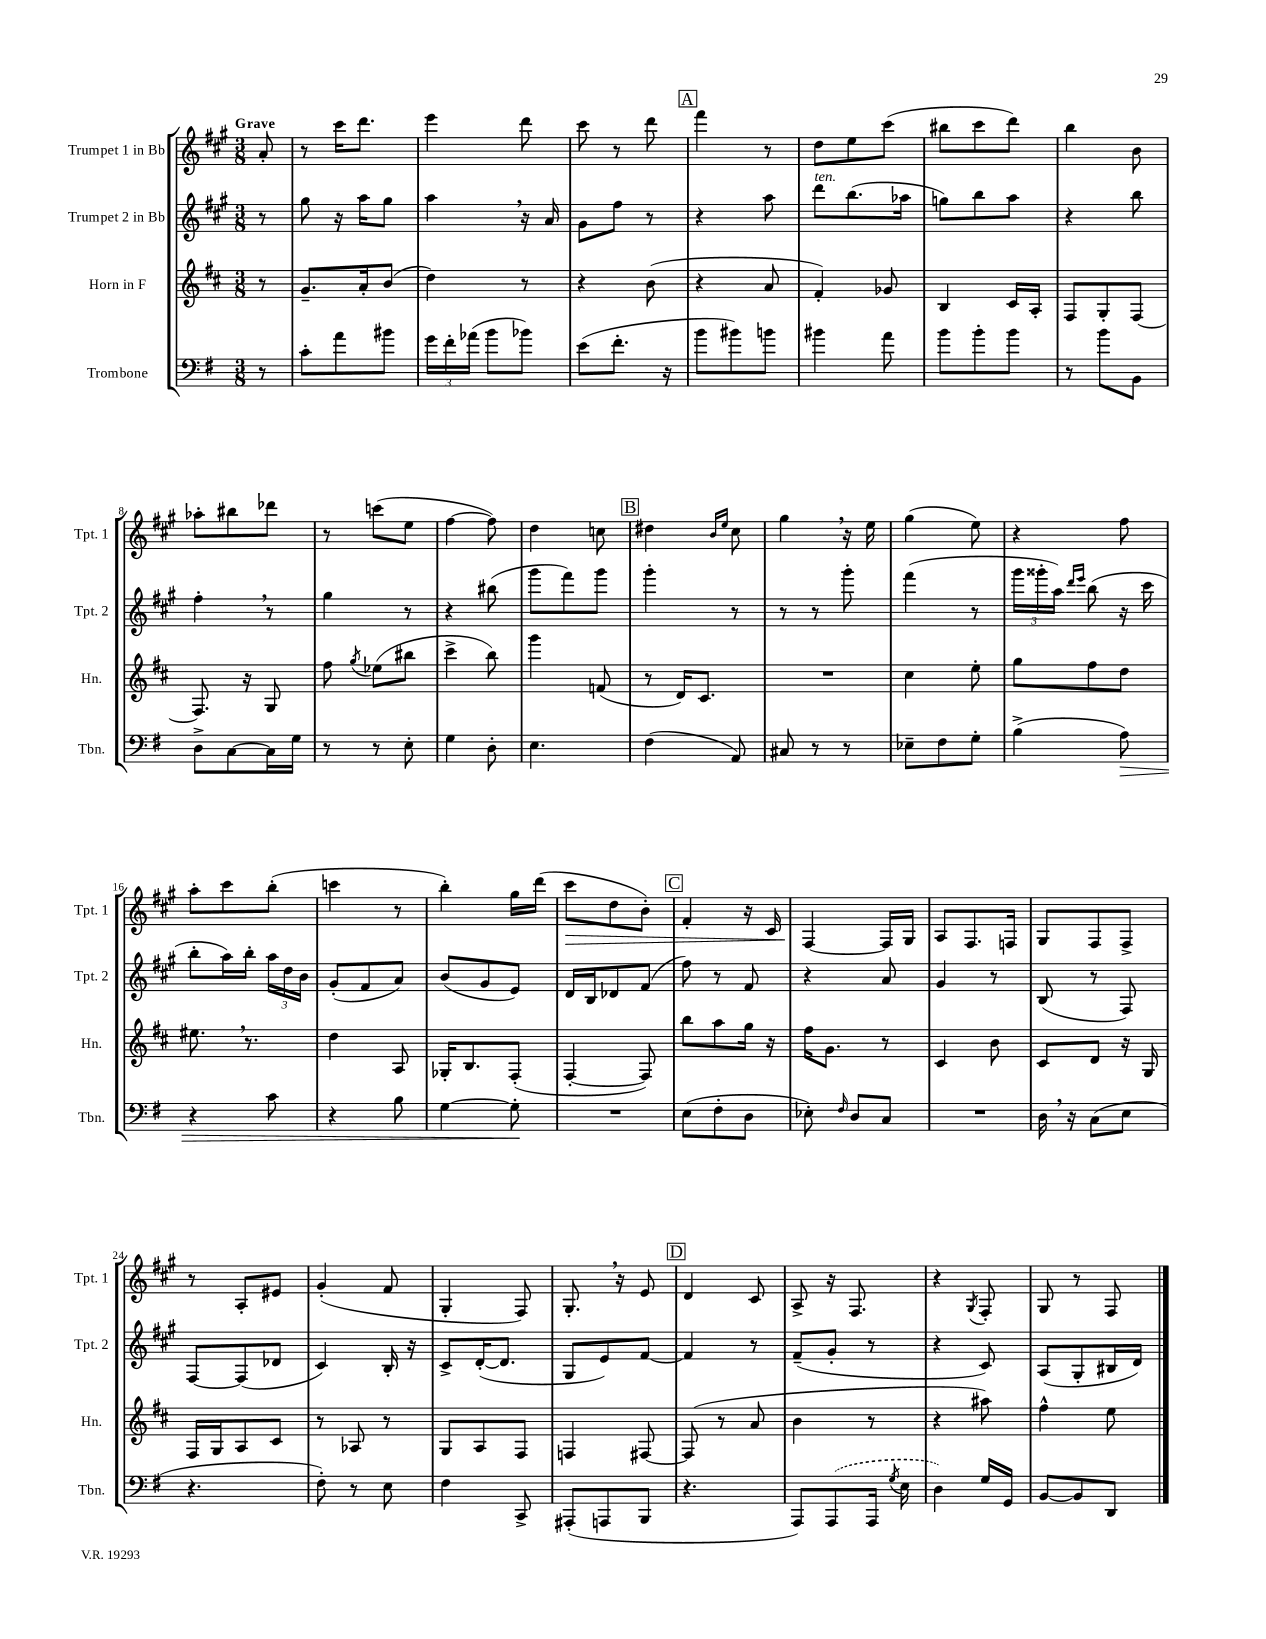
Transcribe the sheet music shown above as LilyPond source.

<<
\new StaffGroup <<
\new Staff = "s0" \with { instrumentName = "Trumpet 1 in Bb" shortInstrumentName = "Tpt. 1" } {
    \clef treble \key a \major \numericTimeSignature \time 3/8 \partial 8 \tempo "Grave"
    \autoBeamOff a'8-. |
    r8 cis'''16[ d'''8.] |
    e'''4 d'''8 |
    cis'''8 r8 d'''8 |
    \mark \markup { \box "A" } fis'''4 r8 |
    d''8[ e''8 cis'''8]( |
    bis''8[ cis'''8 d'''8]) |
    b''4 b'8 |
    aes''8[-. bis''8 des'''8] |
    r8 c'''8[( e''8] |
    fis''4~ fis''8) |
    d''4 c''8 |
    \mark \markup { \box "B" } dis''4 \grace { b'16[ e''16] } cis''8 |
    gis''4 \breathe r16 e''16 |
    gis''4( e''8) |
    r4 fis''8 |
    a''8[-. cis'''8 b''8]-.( |
    c'''4 r8 |
    b''4-.) gis''16[ d'''16]( |
    cis'''8[\> d''8 b'8]-.) |
    \mark \markup { \box "C" } fis'4-. r16 cis'16 |
    fis4~\! fis16[ gis16] |
    a8[ fis8. f16] |
    gis8[ fis8 fis8]-> |
    r8 a8[-. eis'8] |
    gis'4-.( fis'8 |
    gis4-. fis8) |
    gis8.-. \breathe r16 e'8 |
    \mark \markup { \box "D" } d'4 cis'8 |
    a8-> r16 fis8. |
    r4 \acciaccatura { gis8 } fis8-. |
    gis8 r8 fis8 \bar "|." |
}
\new Staff = "s1" \with { instrumentName = "Trumpet 2 in Bb" shortInstrumentName = "Tpt. 2" } {
    \clef treble \key a \major \numericTimeSignature \time 3/8 \partial 8
    \autoBeamOff r8 |
    gis''8 r16 a''16[ gis''8] |
    a''4 \breathe r16 a'16 |
    gis'8[ fis''8] r8 |
    \mark \markup { \box "A" } r4 a''8 |
    d'''8[^\markup { \italic "ten." } b''8.( aes''16] |
    g''8[) b''8 a''8] |
    r4 b''8 |
    fis''4-. \breathe r8 |
    gis''4 r8 |
    r4 bis''8( |
    gis'''8[ fis'''8) gis'''8] |
    \mark \markup { \box "B" } gis'''4-. r8 |
    r8 r8 gis'''8-. |
    fis'''4( r8 |
    \tuplet 3/2 { gis'''16[ gisis'''16-. a''16]) } \grace { d'''16[ e'''16] } b''8( r16 cis'''16 |
    b''8[-. a''16) b''16]-. \tuplet 3/2 { a''16[ d''16 b'16] } |
    gis'8[-.( fis'8 a'8]) |
    b'8[( gis'8 e'8]) |
    d'16[ b16 des'8 fis'8]( |
    \mark \markup { \box "C" } fis''8) r8 fis'8 |
    r4 a'8 |
    gis'4 r8 |
    b8( r8 fis8) |
    fis8[~ fis8( des'8] |
    cis'4) b16-. r16 |
    cis'8[-> d'16~-.( d'8.] |
    gis8[ e'8) fis'8]~ |
    \mark \markup { \box "D" } fis'4 r8 |
    fis'8[--( gis'8]-. r8 |
    r4 cis'8) |
    a8[( gis8-. bis16 d'16]) \bar "|." |
}
\new Staff = "s2" \with { instrumentName = "Horn in F" shortInstrumentName = "Hn." } {
    \clef treble \key d \major \numericTimeSignature \time 3/8 \partial 8
    \autoBeamOff r8 |
    g'8.[-- a'16-. b'8]( |
    d''4) r8 |
    r4 b'8( |
    \mark \markup { \box "A" } r4 a'8 |
    fis'4-.) ges'8 |
    b4 cis'16[ a16]-. |
    fis8[ g8-. fis8]~ |
    fis8. r16 g8 |
    fis''8 \acciaccatura { g''8 } ees''8[( bis''8] |
    cis'''4-> b''8) |
    g'''4 f'8( |
    \mark \markup { \box "B" } r8 d'16[) cis'8.] |
    R4. |
    cis''4 e''8-. |
    g''8[ fis''8 d''8] |
    eis''8. \breathe r8. |
    d''4 a8 |
    ges16[-. b8. fis8]-.( |
    fis4~-. fis8) |
    \mark \markup { \box "C" } b''8[ a''8 g''16] r16 |
    fis''16[ g'8.] r8 |
    cis'4 b'8 |
    cis'8[ d'8] r16 g16 |
    fis16[ g16 a8 cis'8] |
    r8 aes8 r8 |
    g8[ a8 fis8] |
    f4 fis8~ |
    \mark \markup { \box "D" } fis8( r8 a'8 |
    b'4 r8 |
    r4 ais''8) |
    fis''4-^ e''8 \bar "|." |
}
\new Staff = "s3" \with { instrumentName = "Trombone" shortInstrumentName = "Tbn." } {
    \clef bass \key g \major \numericTimeSignature \time 3/8 \partial 8
    \autoBeamOff r8 |
    c'8[-. a'8 bis'8] |
    \tuplet 3/2 { g'16[ fis'16-. aes'16]( } b'8[ bes'8]) |
    e'8[( fis'8.]-. r16 |
    \mark \markup { \box "A" } b'8[ bis'8) b'8] |
    bis'4 a'8 |
    b'8[ b'8-. b'8] |
    r8 b'8[ b,8] |
    d8[-> c8~ c16 g16] |
    r8 r8 e8-. |
    g4 d8-. |
    e4. |
    \mark \markup { \box "B" } fis4( a,8) |
    cis8 r8 r8 |
    ees8[-- fis8 g8]-. |
    b4->( a8\>) |
    r4 c'8 |
    r4 b8 |
    g4~ g8-.\! |
    R4. |
    \mark \markup { \box "C" } e8[( fis8-. d8] |
    ees8-.) \grace { fis16 } d8[ c8] |
    R4. |
    d16 \breathe r16 c8[( e8] |
    r4. |
    fis8-.) r8 e8 |
    fis4 c,8-> |
    ais,,8[-.( a,,8 b,,8] |
    \mark \markup { \box "D" } r4. |
    a,,8[) \once \slurDashed a,,8( a,,16] \acciaccatura { g8 } e16 |
    d4) g16[ g,16] |
    b,8[~ b,8 d,8] \bar "|." |
}
>>
>>
